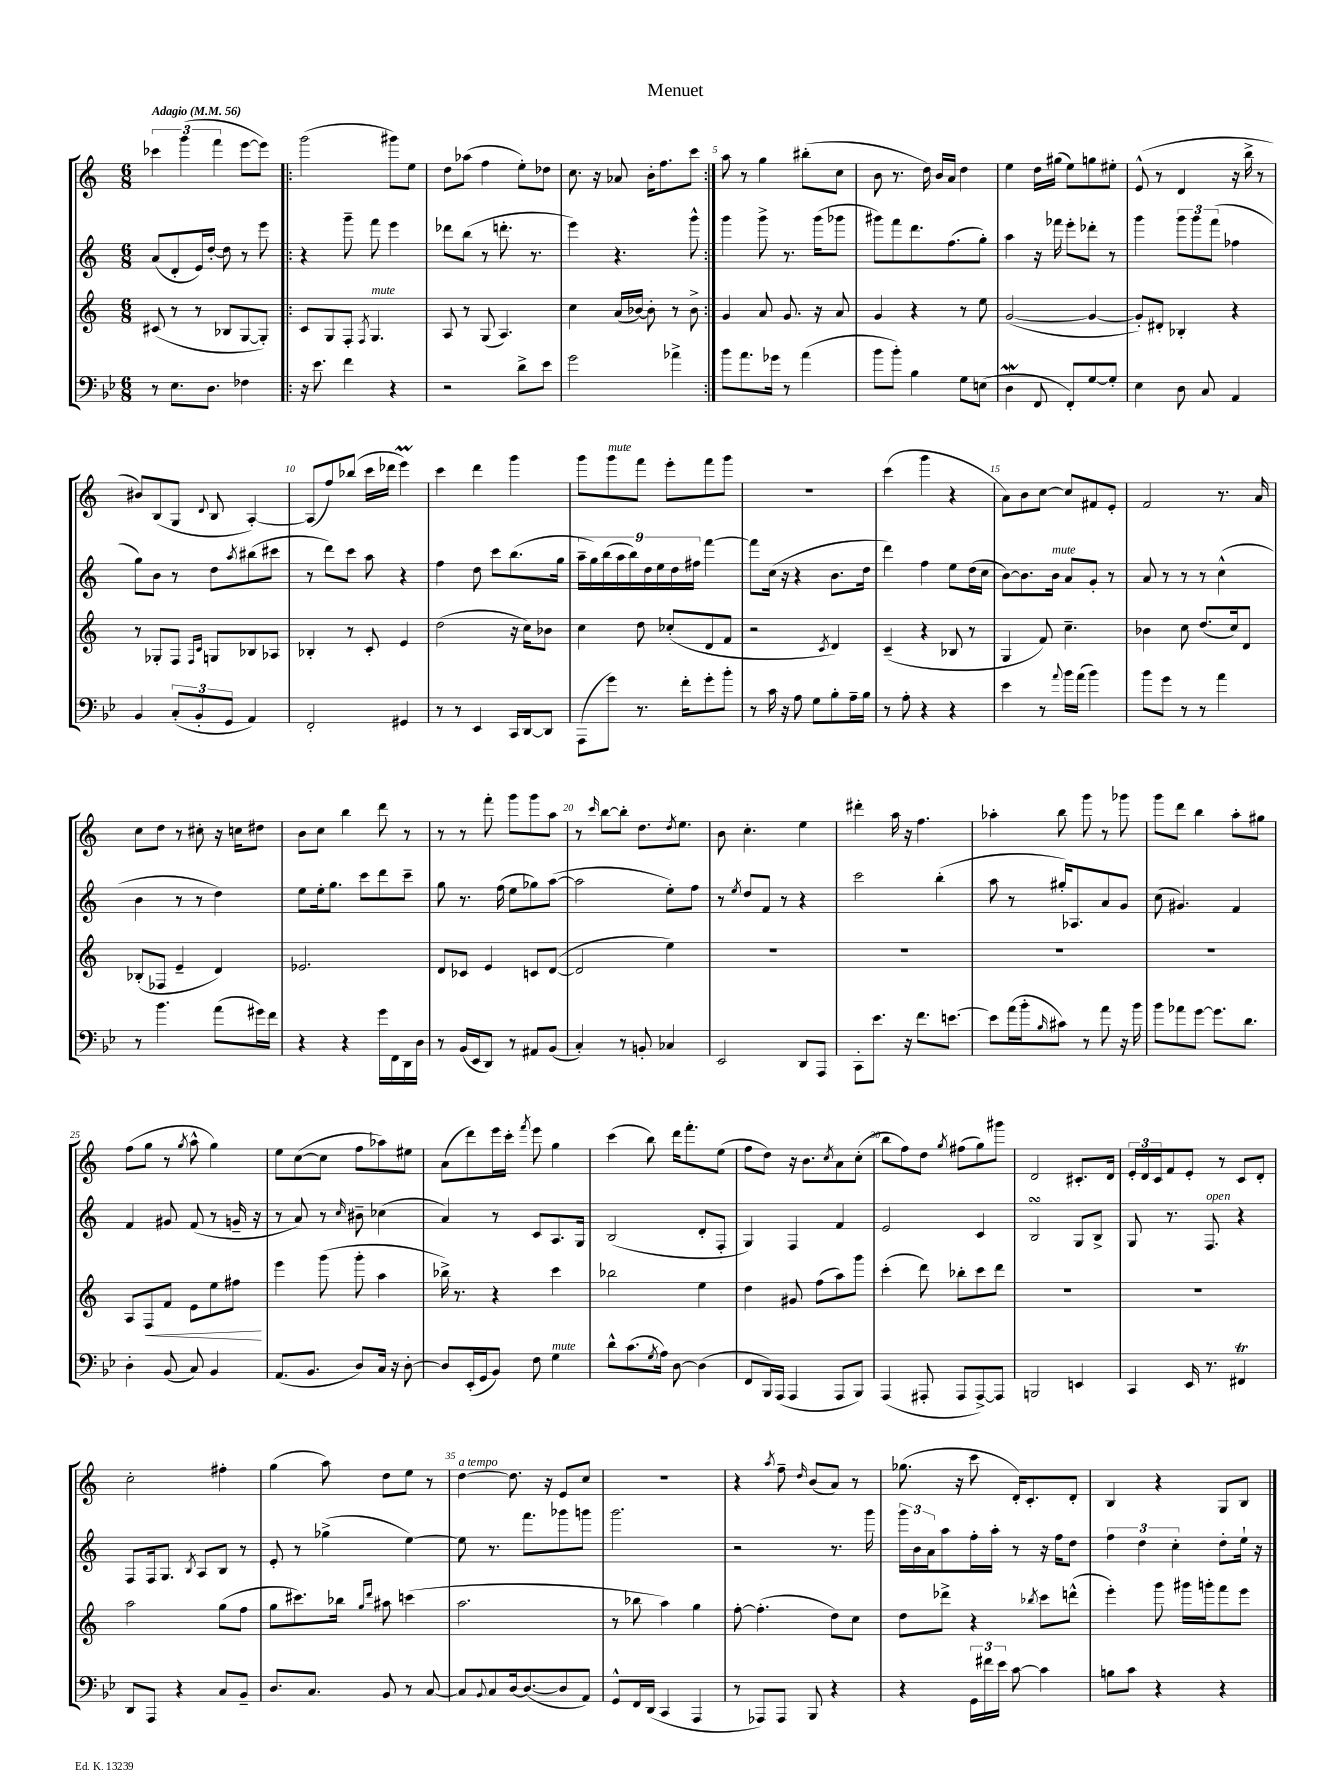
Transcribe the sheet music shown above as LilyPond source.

\header { title = "Menuet" }
<<
\new StaffGroup <<
\new Staff = "s0" {
    \clef treble \key c \major \numericTimeSignature \time 6/8 \tempo "Adagio" 4 = 56
    \tuplet 3/2 { ces'''4 g'''4( f'''4 } e'''8~ e'''8) |
    \repeat volta 2 { g'''2( gis'''8) e''8 |
    d''8 aes''8( f''4 e''8-.) des''8 |
    c''8. r16 aes'8 b'16-. f''8. c'''8 | }
    a''8 r8 g''4 bis''8-.( c''8 |
    b'8 r8. d''16) b'16 a'16 d''4 |
    e''4 d''16 gis''16( e''8) g''8 eis''8-. |
    e'8-^( r8 d'4 r16 b''16-> r8 |
    bis'8) b8( g8 \appoggiatura { d'8 } b8 a4~-.) |
    a8( f''8) bes''8( c'''16 des'''16 e'''4\prall) |
    c'''4 d'''4 g'''4 |
    g'''8 g'''8^\markup { \italic "mute" } f'''8 e'''8-. f'''8 g'''8 |
    R2. |
    c'''4( g'''4 r4 |
    a'8) b'8 c''8~ c''8 fis'8 e'8-. |
    f'2 r8. a'16 |
    c''8 d''8 r8 cis''8-. r16 c''16 dis''8 |
    b'8 c''8 b''4 d'''8 r8 |
    r8 r8 f'''8-. g'''8 g'''8 a''8 |
    r8 \grace { c'''16 } b''8~ b''8-. d''8. \acciaccatura { d''8 } e''8. |
    b'8 c''4.-. e''4 |
    dis'''4-. a''16 r16 f''4. |
    aes''4-. b''8 g'''8 r8 ges'''8 |
    g'''8 d'''8 b''4 a''8-. gis''8 |
    f''8( g''8 r8 \acciaccatura { g''8 } a''8-^ g''4) |
    e''8 c''8~( c''8 f''8 aes''8) eis''8 |
    a'8( d'''8) e'''16 c'''16-. \acciaccatura { f'''8 } e'''8 g''4 |
    c'''4( b''8) d'''16 f'''8.-. e''8( |
    f''8 d''8) r16 b'8. \acciaccatura { c''8 } a'8 c''8-.( |
    b''8 f''8) d''8 \acciaccatura { g''8 } fis''8( g''8) gis'''8 |
    d'2 cis'8.-. d'16 |
    \tuplet 3/2 { e'16-. d'16 c'16 } f'8 e'8-. r8 c'8 d'8-. |
    c''2-. fis''4-. |
    g''4( a''8) d''8 e''8 r8 |
    d''4~^\markup { \italic "a tempo" } d''8. r16 e'8 c''8 |
    R2. |
    r4 \acciaccatura { a''8 } f''8-- \grace { d''16 } b'8( a'8) r8 |
    ges''8.( r16 c'''8 d'16-.) c'8.-. d'8-. |
    b4 r4 g8 b8 \bar "|." |
}
\new Staff = "s1" {
    \clef treble \key c \major \numericTimeSignature \time 6/8
    a'8( d'8-. e'16) d''16~-. d''8 r8 e'''8 |
    \repeat volta 2 { r4 g'''8-- f'''8 e'''4 |
    des'''8 b''8( r8 d'''8.-. r8. |
    e'''4) r4. g'''8-^ | }
    g'''4 g'''8-> r8. g'''16( ges'''8 |
    gis'''8) f'''8 d'''8. f''8.( g''8-.) |
    a''4 r16 fes'''16 e'''8-. des'''8-. r8 |
    g'''4 \tuplet 3/2 { g'''8 g'''8 f'''8( } fes''4 |
    g''8) b'8 r8 d''8 \acciaccatura { a''8 } bis''8( cis'''8 |
    r8 d'''8) c'''8 a''8 r4 |
    f''4 d''8 c'''8 b''8.( g''16 |
    \tuplet 9/8 { a''16-- g''16) b''16( a''16 b''16) d''16 e''16 d''16 fis''16 } f'''4~ |
    f'''8 c''16( r16 r4 b'8. d''16 |
    d'''4) f''4 e''8 d''16( c''16 |
    b'8~) b'8. b'16^\markup { \italic "mute" } a'8 g'8-. r8 |
    a'8 r8 r8 r8 c''4-^( |
    b'4 r8 r8 d''4) |
    e''8 e''16-. g''8. c'''8 d'''8 c'''8-- |
    g''8 r8. f''16( e''8 ges''8) a''8~( |
    a''2 e''8-.) f''8 |
    r8 \acciaccatura { e''8 } d''8 f'8 r8 r4 |
    c'''2 b''4-.( |
    a''8 r8 gis''16-.) aes8. a'8 g'8 |
    c''8( gis'4.) f'4 |
    f'4 gis'8 f'8( r8 g'16-- r16 |
    r8 a'8) r8 \grace { c''16 } bis'8-- ces''4( |
    a'4) r8 c'8 a8. g16 |
    b2( d'8-. f8-. |
    g4) f4 f'4 |
    e'2 c'4 |
    b2\turn g8 b8-> |
    g8 r8. f8.^\markup { \italic "open" } r4 |
    f8 f16 g8. \acciaccatura { b8 } a8 b8 r8 |
    e'8-. r8 ges''4->( e''4~) |
    e''8 r8. f'''8. ges'''8 g'''8 |
    g'''2. |
    r2 r8. g'''16 |
    \tuplet 3/2 { g'''16 b'16 a'16 } a''8 f''16-. a''16-. r8 r16 f''16 d''8 |
    \tuplet 3/2 { f''4 d''4 c''4-. } d''8-. e''16-! r16 \bar "|." |
}
\new Staff = "s2" {
    \clef treble \key c \major \numericTimeSignature \time 6/8
    cis'8( r8 r8 bes8 g8~ g8-.) |
    \repeat volta 2 { c'8 g8 f8-. \acciaccatura { f8 } g4.^\markup { \italic "mute" } |
    a8 r8 g8( a4.) |
    c''4 a'16( bes'16~) bes'8-. r8 bes'8-> | }
    g'4 a'8 g'8. r16 a'8 |
    g'4 r4 r8 e''8 |
    g'2~( g'4~ |
    g'8-.) dis'8-. bes4-. r4 |
    r8 ges8-. f8 \grace { f16 c'16 } g8 bes8 aes8 |
    bes4-. r8 c'8-. e'4 |
    d''2( r16 c''16) bes'8 |
    c''4 d''8 ces''8-.( d'8 f'8 |
    r2 \acciaccatura { c'8 } d'4) |
    c'4--( r4 bes8 r8 |
    g4 f'8) c''4.-- |
    bes'4 c''8 d''8.( c''16) d'8 |
    bes8-.( fes8 e'4-- d'4) |
    ees'2. |
    d'8 ces'8 e'4 c'8 d'8~( |
    d'2 e''4) |
    R2. |
    R2. |
    R2. |
    R2. |
    a8 f8\< f'8 e'8 e''8 fis''8\! |
    e'''4 g'''8( g'''8-. a''4 |
    bes''16->) r8. r4 c'''4 |
    bes''2 e''4 |
    d''4 gis'8 f''8( a''8) g'''8 |
    c'''4-.( d'''8) bes''8-. c'''8 d'''8 |
    R2. |
    R2. |
    a''2 g''8( f''8 |
    g''8 cis'''8.) bes''16 \grace { g''16 d'''16 } ais''8 c'''4( |
    a''2. |
    r8 bes''8 a''4) g''4 |
    f''8~-. f''4.-.( d''8) c''8 |
    d''8 des'''8-> r4 \acciaccatura { bes''8 } c'''8 d'''8-^( |
    e'''4-.) g'''8 gis'''16 g'''16-. f'''8 e'''8 \bar "|." |
}
\new Staff = "s3" {
    \clef bass \key bes \major \numericTimeSignature \time 6/8
    r8 ees8. d8. fes4 |
    \repeat volta 2 { r16 ees'8. f'4 r4 |
    r2 d'8-> ees'8 |
    g'2 aes'4-> | }
    bes'8 a'8. ges'16 r8 a'4( |
    bes'8 bes'8-.) bes4 g8 e8( |
    d4\mordent f,8 f,8-.) g8~ g8-. |
    ees4 d8 c8 a,4 |
    bes,4 \tuplet 3/2 { c8-.( bes,8-. g,8 } a,4) |
    f,2-. gis,4 |
    r8 r8 ees,4 c,16 d,16~ d,8 |
    a,,8( g'8) r8. f'16-. g'8-. bes'8-. |
    r8 c'16 r16 a8 g8 bes8-. a16-- bes16 |
    r8 a8-. r4 r4 |
    ees'4 r8 \appoggiatura { a'8 } bes'16 a'16( bes'4) |
    bes'8 g'8 r8 r8 a'4 |
    r8 bes'4. a'8( gis'16) f'16 |
    r4 r4 g'16 f,16 d,16 d16 |
    r8 bes,16( ees,16 d,8) r8 ais,8 bes,8( |
    c4-.) r8 b,8-. ces4 |
    ees,2 d,8 a,,8 |
    c,8-. ees'8. r16 f'8. e'8.~ |
    e'8 a'16( bes'16-. \grace { bes16 } cis'8) r8 a'8 r16 bes'16 |
    bes'8 aes'8 g'8~ g'8. d'8. |
    d4-. bes,8( c8) bes,4 |
    a,8.( bes,8. d8) c16 r16 d8~-. |
    d8 ees,16-.( g,16 bes,8) f8 g4^\markup { \italic "mute" } |
    d'8-^ c'8.( \acciaccatura { g8 } a16) d8~ d4( |
    f,8 bes,,16) a,,16( a,,4 a,,8 bes,,8) |
    a,,4( ais,,8-. ais,,8 ais,,8~->) ais,,8 |
    b,,2 e,4 |
    c,4 ees,16 r8. fis,4\trill |
    d,8 a,,8 r4 c8 bes,8-- |
    d8. c8. bes,8 r8 c8~ |
    c8 \appoggiatura { bes,8 } c8 d16~ d8.~( d8 a,8) |
    g,8-^ f,16 d,16( c,4 a,,4 |
    r8 aes,,8) aes,,8 bes,,8 r4 |
    r4 \tuplet 3/2 { g,16 fis'16 ees'16 } c'8~ c'4 |
    b8 c'8 r4 r4 \bar "|." |
}
>>
>>
\layout { \context { \Score \override BarNumber.break-visibility = ##(#f #t #t) barNumberVisibility = #(every-nth-bar-number-visible 5) } }
